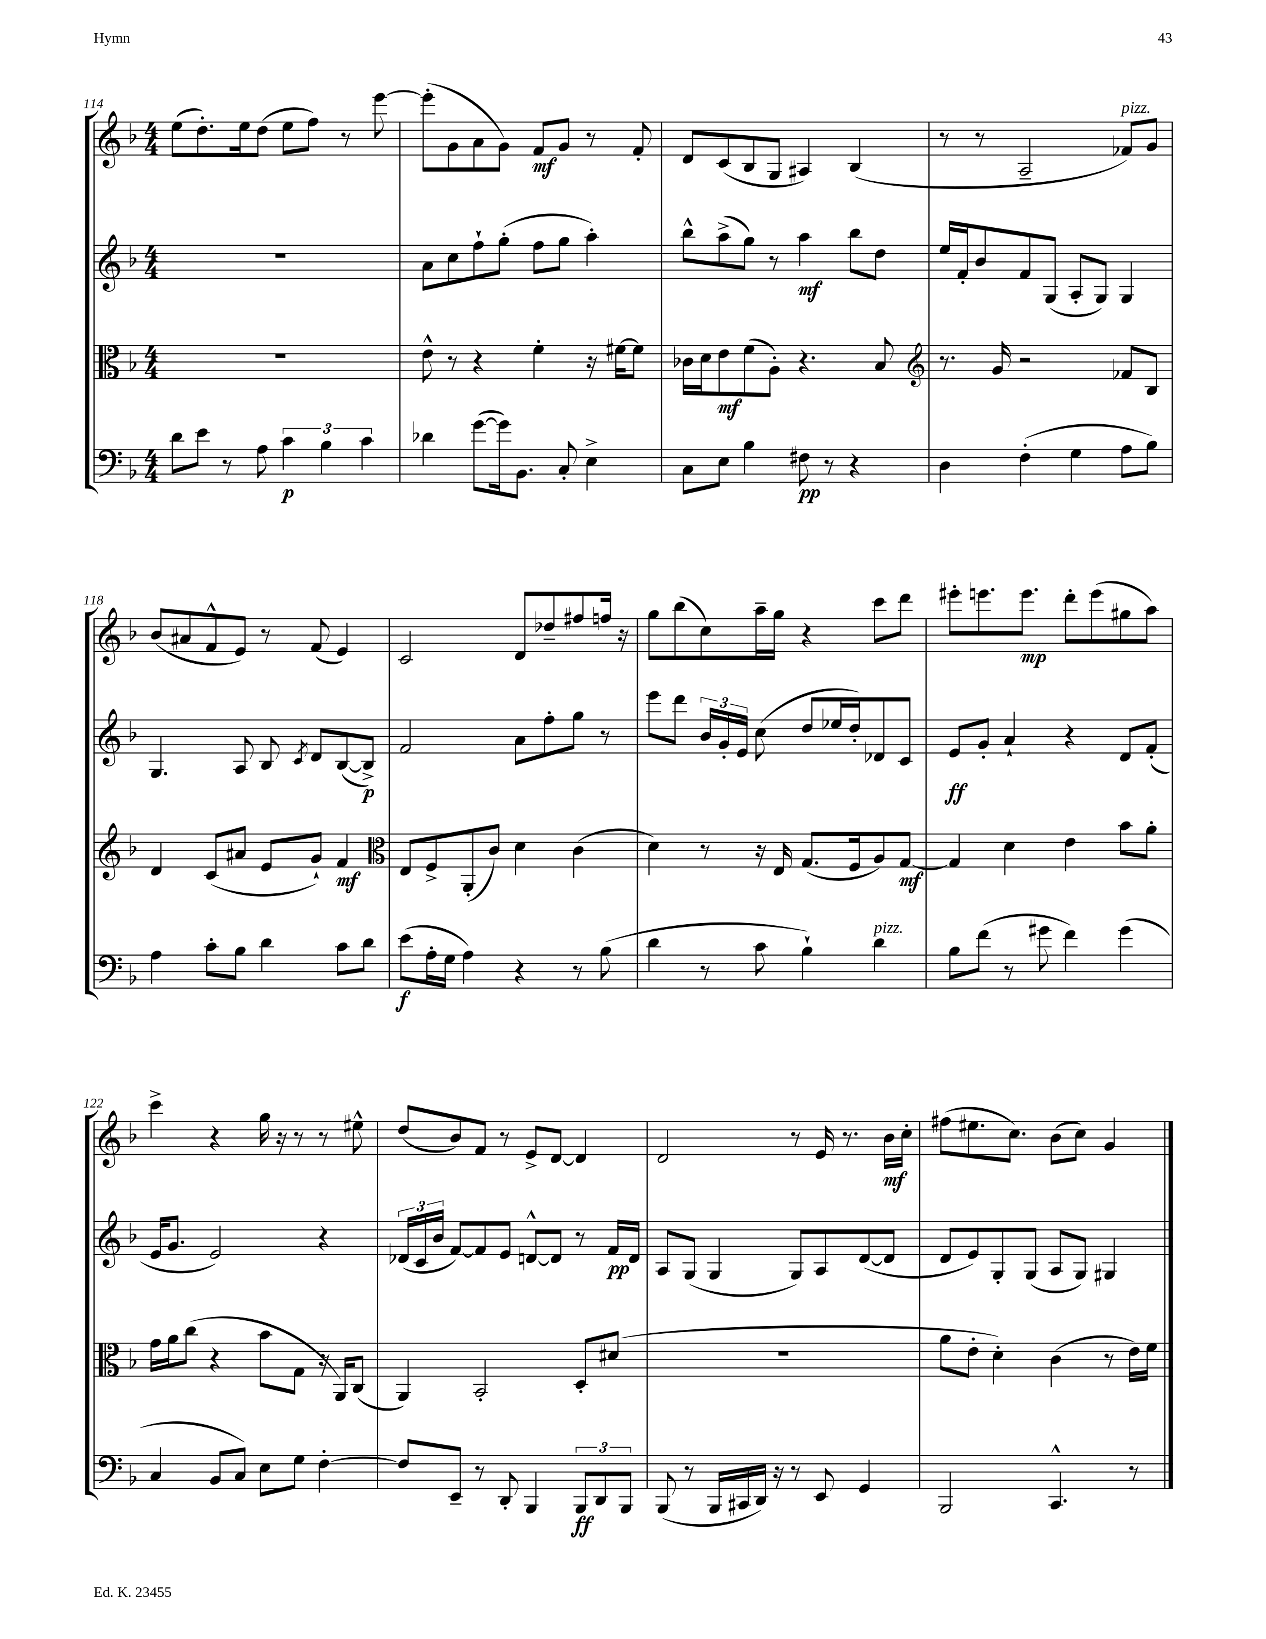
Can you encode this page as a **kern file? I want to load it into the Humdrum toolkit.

**kern	**kern	**kern	**kern
*staff4	*staff3	*staff2	*staff1
*clefF4	*clefC3	*clefG2	*clefG2
*k[b-]	*k[b-]	*k[b-]	*k[b-]
*M4/4	*M4/4	*M4/4	*M4/4
8d	1r	1r	(8ee
8e	.	.	8.dd')
8r	.	.	.
.	.	.	16ee
8A	.	.	(8dd
6c	.	.	8ee
.	.	.	8ff)
6B-	.	.	.
.	.	.	8r
6c	.	.	.
.	.	.	[8eee
=	=	=	=
4d-	8e^^	8a	(8eee']
.	8r	8cc	8g
([8g	4r	8ff`	8a
16g])	.	(8gg'	8g)
8.BB-	.	.	.
.	4f'	8ff	8f
8C'	.	8gg	8g
4E^	16r	4aa')	8r
.	[16f#	.	.
.	8f#]	.	8f'
=	=	=	=
8C	16c-	8bb-^^	8d
.	16d	.	.
8E	8e	(8aa^	(8c
4B-	(8f	8gg)	8B-
.	8A')	8r	8G
8F#	4.r	4aa	4A#)
8r	.	.	.
4r	.	8bb-	(4B-
.	8B-	8dd	.
=	=	=	=
*	*clefG2	*	*
4D	8.r	16ee	8r
.	.	16f'	.
.	.	8b-	8r
.	16g	.	.
(4F'	2r	8f	2A~
.	.	(8G	.
4G	.	8A'	.
.	.	8G)	.
8A	8f-	4G	8f-)
8B-)	8B-	.	8g
=	=	=	=
4A	4d	4.G	(8b-
.	.	.	8a#
8c'	(8c	.	8f^^
8B-	8a#	8A	8e)
4d	8e	8B-	8r
.	.	8qc	.
.	8g`)	8d	(8f
8c	4f	([8B-	4e)
8d	.	8B-^])	.
=	=	=	=
*	*clefC3	*	*
(8e	8E	2f	2c
16A'	8F^	.	.
16G	.	.	.
4A)	(8AA'	.	.
.	8c)	.	.
4r	4d	8a	8d
.	.	8ff'	8dd-~
8r	(4c	8gg	8ff#
(8B-	.	8r	16ff
.	.	.	16r
=	=	=	=
4d	4d)	8eee	8gg
.	.	8ddd	(8bb-
8r	8r	24b-	8cc)
.	.	24g'	.
.	.	24e	.
8c	16r	(8cc	16aa~
.	16E	.	16gg
4B-`)	(8.G	8dd	4r
.	.	16ee-	.
.	16F	16dd')	.
4d	8A)	8d-	8ccc
.	[8G	8c	8ddd
=	=	=	=
8B-	4G]	8e	8eee#'
(8f	.	8g'	8.eee
8r	4d	4a`	.
.	.	.	8.eee
8g#	.	.	.
4f)	4e	4r	8ddd'
.	.	.	(8eee
(4g#	8b-	8d	8gg#
.	8a'	(8f'	8aa)
=	=	=	=
4C	16g	16e	4ccc^
.	16a	8.g	.
.	(8cc	.	.
8BB-	4r	2e)	4r
8C)	.	.	.
8E	8b-	.	16gg
.	.	.	16r
8G	8G	.	8r
[4F'	16r	4r	8r
.	16AA)	.	.
.	(8C	.	8ee#^^
=	=	=	=
8F]	4AA)	(24d-	(8dd
.	.	24c	.
.	.	24b-	.
8EE~	.	[8f)	8b-)
8r	2BB-'	8f]	8f
8DD'	.	8e	8r
4BBB-	.	[8d^^	8e^
.	.	8d]	[8d
12BBB-	8D'	8r	4d]
12DD	.	.	.
.	(8d#	16f	.
12BBB-	.	.	.
.	.	16d	.
=	=	=	=
(8BBB-	1r	8A	2d
8r	.	(8G	.
16BBB-	.	4G	.
16CC#	.	.	.
16DD)	.	.	.
16r	.	.	.
8r	.	8G)	8r
8EE	.	8A	16e
.	.	.	8.r
4GG	.	([8d	.
.	.	8d]	16b-
.	.	.	16cc'
=	=	=	=
2BBB-	8a	8d	(8ff#
.	8e'	8e)	8.ee#
.	4d')	8G'	.
.	.	.	8.cc)
.	.	(8G	.
4.CC^^	(4c	8A	(8b-
.	.	8G)	8cc)
.	8r	4G#	4g
8r	16e)	.	.
.	16f	.	.
==	==	==	==
*-	*-	*-	*-
